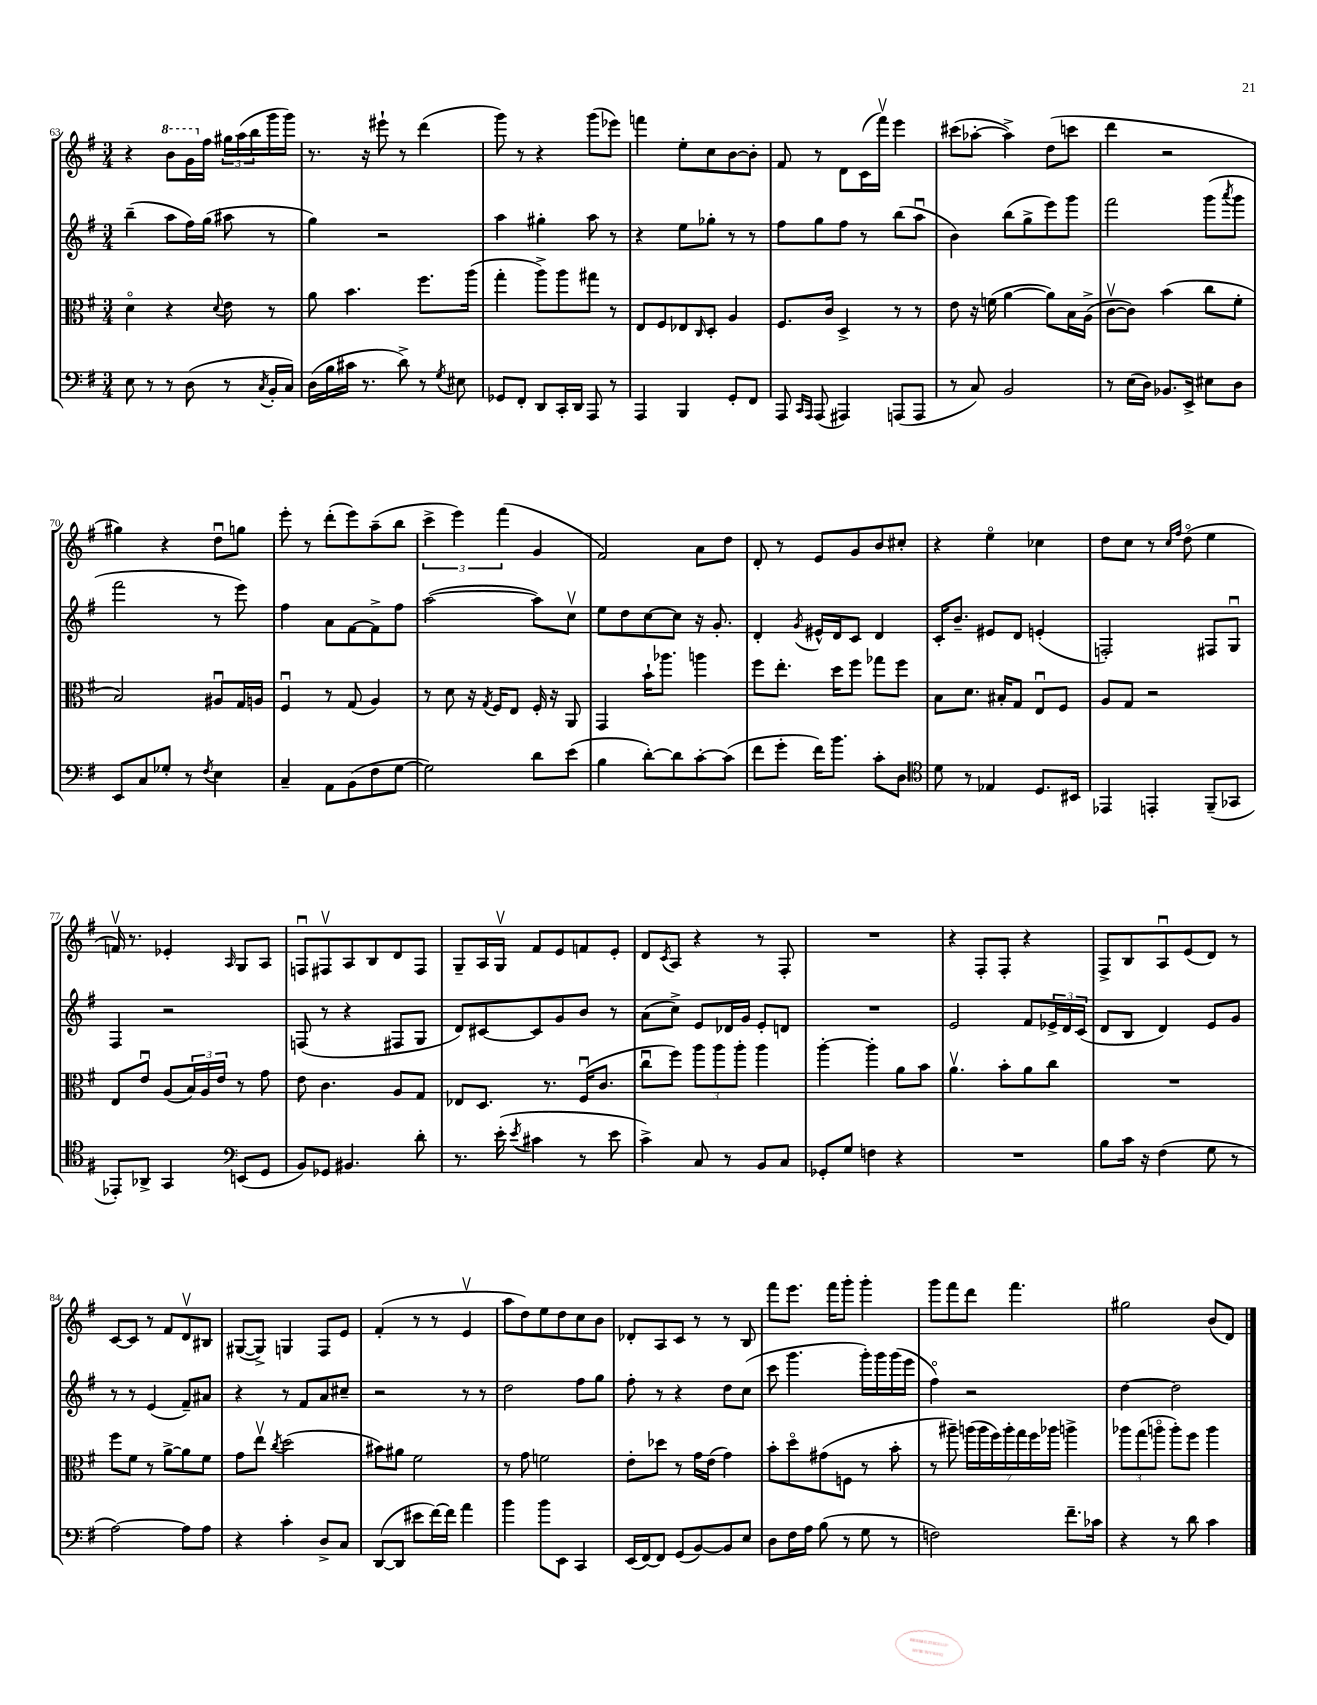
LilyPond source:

<<
\new StaffGroup <<
\new Staff = "s0" {
    \clef treble \key g \major \numericTimeSignature \time 3/4
    r4 \ottava #1 b''8 g''16 \ottava #0 fis''16 \tuplet 3/2 { gis''16 a''16( b''16 } g'''16 g'''16) |
    r8. r16 eis'''8-! r8 d'''4( |
    g'''8) r8 r4 g'''8( ees'''8) |
    f'''4 e''8-. c''8 b'8~ b'8-. |
    fis'8 r8 d'8 c'16( fis'''16\upbow) e'''4 |
    cis'''8( aes''8~-. aes''4->) d''8( c'''8 |
    d'''4 r2 |
    gis''4) r4 d''8\downbow g''8 |
    e'''8-. r8 d'''8-.( e'''8) a''8--( b''8 |
    \tuplet 3/2 { c'''4-> e'''4) fis'''4( } g'4 |
    fis'2) a'8 d''8 |
    d'8-. r8 e'8 g'8 b'8 cis''8-. |
    r4 e''4\flageolet ces''4 |
    d''8 c''8 r8 \grace { c''16 fis''16 } d''8\flageolet( e''4 |
    f'16\upbow) r8. ees'4-. \grace { a16 } g8 a8 |
    f8\downbow fis8\upbow a8 b8 d'8 fis8 |
    g8-- a16 g16\upbow fis'8 e'8 f'8 e'8-. |
    d'8 \acciaccatura { c'8 } a8 r4 r8 fis8-. |
    R2. |
    r4 fis8-. fis8-. r4 |
    fis8-> b8 a8\downbow e'8( d'8) r8 |
    c'8~ c'8 r8 fis'8 d'8\upbow bis8 |
    gis8~( gis8->) g4 fis8 e'8 |
    fis'4-.( r8 r8 e'4\upbow |
    a''8 d''8) e''8 d''8 c''8 b'8 |
    des'8-. a8 c'8 r8 r8 b8 |
    fis'''8 e'''8. fis'''16 g'''8-. g'''4-. |
    g'''8 fis'''8 d'''8 fis'''4. |
    gis''2 b'8( d'8) \bar "|." |
}
\new Staff = "s1" {
    \clef treble \key g \major \numericTimeSignature \time 3/4
    b''4--( a''8 fis''16) g''16( ais''8 r8 |
    g''4) r2 |
    a''4 gis''4-. a''8 r8 |
    r4 e''8 ges''8-. r8 r8 |
    fis''8 g''8 fis''8 r8 b''8( a''8\downbow |
    b'4) b''8( g''8-> e'''8) g'''8 |
    fis'''2 g'''8( \acciaccatura { a'''8 } g'''8 |
    fis'''2 r8 e'''8) |
    fis''4 a'8 fis'8~ fis'8-> fis''8 |
    a''2~( a''8) c''8\upbow |
    e''8 d''8 c''8~ c''8 r16 g'8.-. |
    d'4-. \acciaccatura { g'8 } eis'16-^ d'16 c'8 d'4 |
    c'16-. b'8.-- eis'8 d'8 e'4-.( |
    f2-.) fis8 g8\downbow |
    fis4 r2 |
    f8( r8 r4 fis8 g8 |
    d'8) cis'8~ cis'8 g'8 b'8 r8 |
    a'8( c''8->) e'8 des'16 g'16 e'8-. d'8 |
    R2. |
    e'2 fis'8 \tuplet 3/2 { ees'16-> d'16 c'16( } |
    d'8 b8 d'4) e'8 g'8 |
    r8 r8 e'4( fis'8--) ais'8 |
    r4 r8 fis'8 a'8 cis''8-- |
    r2 r8 r8 |
    d''2 fis''8 g''8 |
    fis''8-. r8 r4 d''8 c''8( |
    c'''8 g'''4. g'''16-.) g'''16 g'''16( e'''16 |
    fis''4\flageolet) r2 |
    d''4~ d''2 \bar "|." |
}
\new Staff = "s2" {
    \clef alto \key g \major \numericTimeSignature \time 3/4
    d'4\flageolet r4 \appoggiatura { d'8 } e'8 r8 |
    a'8 b'4. fis''8. a''16( |
    g''4-. a''8->) a''8 gis''8 r8 |
    e8 fis8 ees8 \grace { c16 } d8-. a4 |
    fis8. c'16 d4-> r8 r8 |
    e'8 r16 f'16( a'4~ a'8) b16 a16->( |
    c'8~\upbow c'8) b'4( c''8 fis'8-. |
    b2) ais8\downbow g16 a16 |
    fis4\downbow r8 g8( a4) |
    r8 d'8 r16 \acciaccatura { g8 } fis16 e8 fis16-. r16 a,8 |
    g,4 b'16-! aes''8. a''4 |
    fis''8 e''8.-. d''16 fis''8 ges''8 fis''8 |
    b8 d'8. bis16-. g8 e8\downbow fis8 |
    a8 g8 r2 |
    e8 e'8\downbow a8( \tuplet 3/2 { b16) a16 e'16 } r8 g'8 |
    e'8 c'4. a8 g8 |
    ees8 d8. r8. fis16\downbow( c'8. |
    c''8\downbow fis''8) \tuplet 3/2 { a''8 a''8 a''8-. } a''4 |
    a''4~-. a''4-. a'8 b'8 |
    a'4.\upbow b'8-. a'8 c''8 |
    R2. |
    fis''8 fis'8 r8 a'8~-> a'8 fis'8 |
    g'8 e''8\upbow \acciaccatura { c''8 } d''2( |
    bis'8) ais'8 fis'2 |
    r8 g'8 f'2 |
    e'8-. des''8 r8 g'16 e'16( g'4) |
    b'8-. d''8\flageolet gis'8( f8 r8 b'8-. |
    r8 ais''8--) \tuplet 7/4 { a''16( a''16 fis''16) a''16-. g''16 fis''16 aes''16 } a''4-> |
    \tuplet 3/2 { aes''8 g''8( a''8\flageolet } a''8-.) fis''8 a''4 \bar "|." |
}
\new Staff = "s3" {
    \clef bass \key g \major \numericTimeSignature \time 3/4
    e8 r8 r8 d8( r8 \acciaccatura { c8 } b,16-. c16) |
    d16( b16 cis'16 r8. d'8->) r8 \acciaccatura { g8 } eis8 |
    ges,8 fis,8-. d,8 c,16-. d,16 a,,8 r8 |
    a,,4 b,,4 g,8-. fis,8 |
    a,,8 \grace { c,16 a,,16 } a,,8( ais,,4) a,,8( a,,8 |
    r8 c8) b,2 |
    r8 e16( d16) bes,8. e,16-> eis8 d8 |
    e,8 c8 ges8-. r8 \acciaccatura { fis8 } e4 |
    c4-- a,8 b,8( fis8 g8~ |
    g2) d'8 e'8( |
    b4 d'8~-.) d'8 c'8~-. c'8( |
    fis'8 g'8-. fis'16) b'8. c'8-. d8 |
    \clef tenor d'8 r8 ees4 d8. bis,16 |
    ees,4 e,4-. fis,8--( ges,8 |
    ees,8-.) aes,8-> g,4 \clef bass e,8( g,8 |
    b,8) ges,8 bis,4. d'8-. |
    r8. e'16-.( \acciaccatura { e'8 } cis'4 r8 e'8 |
    c'4->) c8 r8 b,8 c8 |
    ges,8-. g8 f4 r4 |
    R2. |
    b8 c'16 r16 fis4( g8 r8 |
    a2~) a8 a8 |
    r4 c'4-. d8-> c8 |
    d,8~( d,8 eis'8 fis'16~) fis'16 a'4 |
    b'4 b'8 e,8 c,4 |
    e,16( fis,16~) fis,8 g,8( b,8~) b,8 e8 |
    d8 fis16 a16 b8( r8 g8 r8 |
    f2) fis'8.-- ces'16 |
    r4 r8 d'8 c'4 \bar "|." |
}
>>
>>
\layout { \context { \Score currentBarNumber = #63 } }
